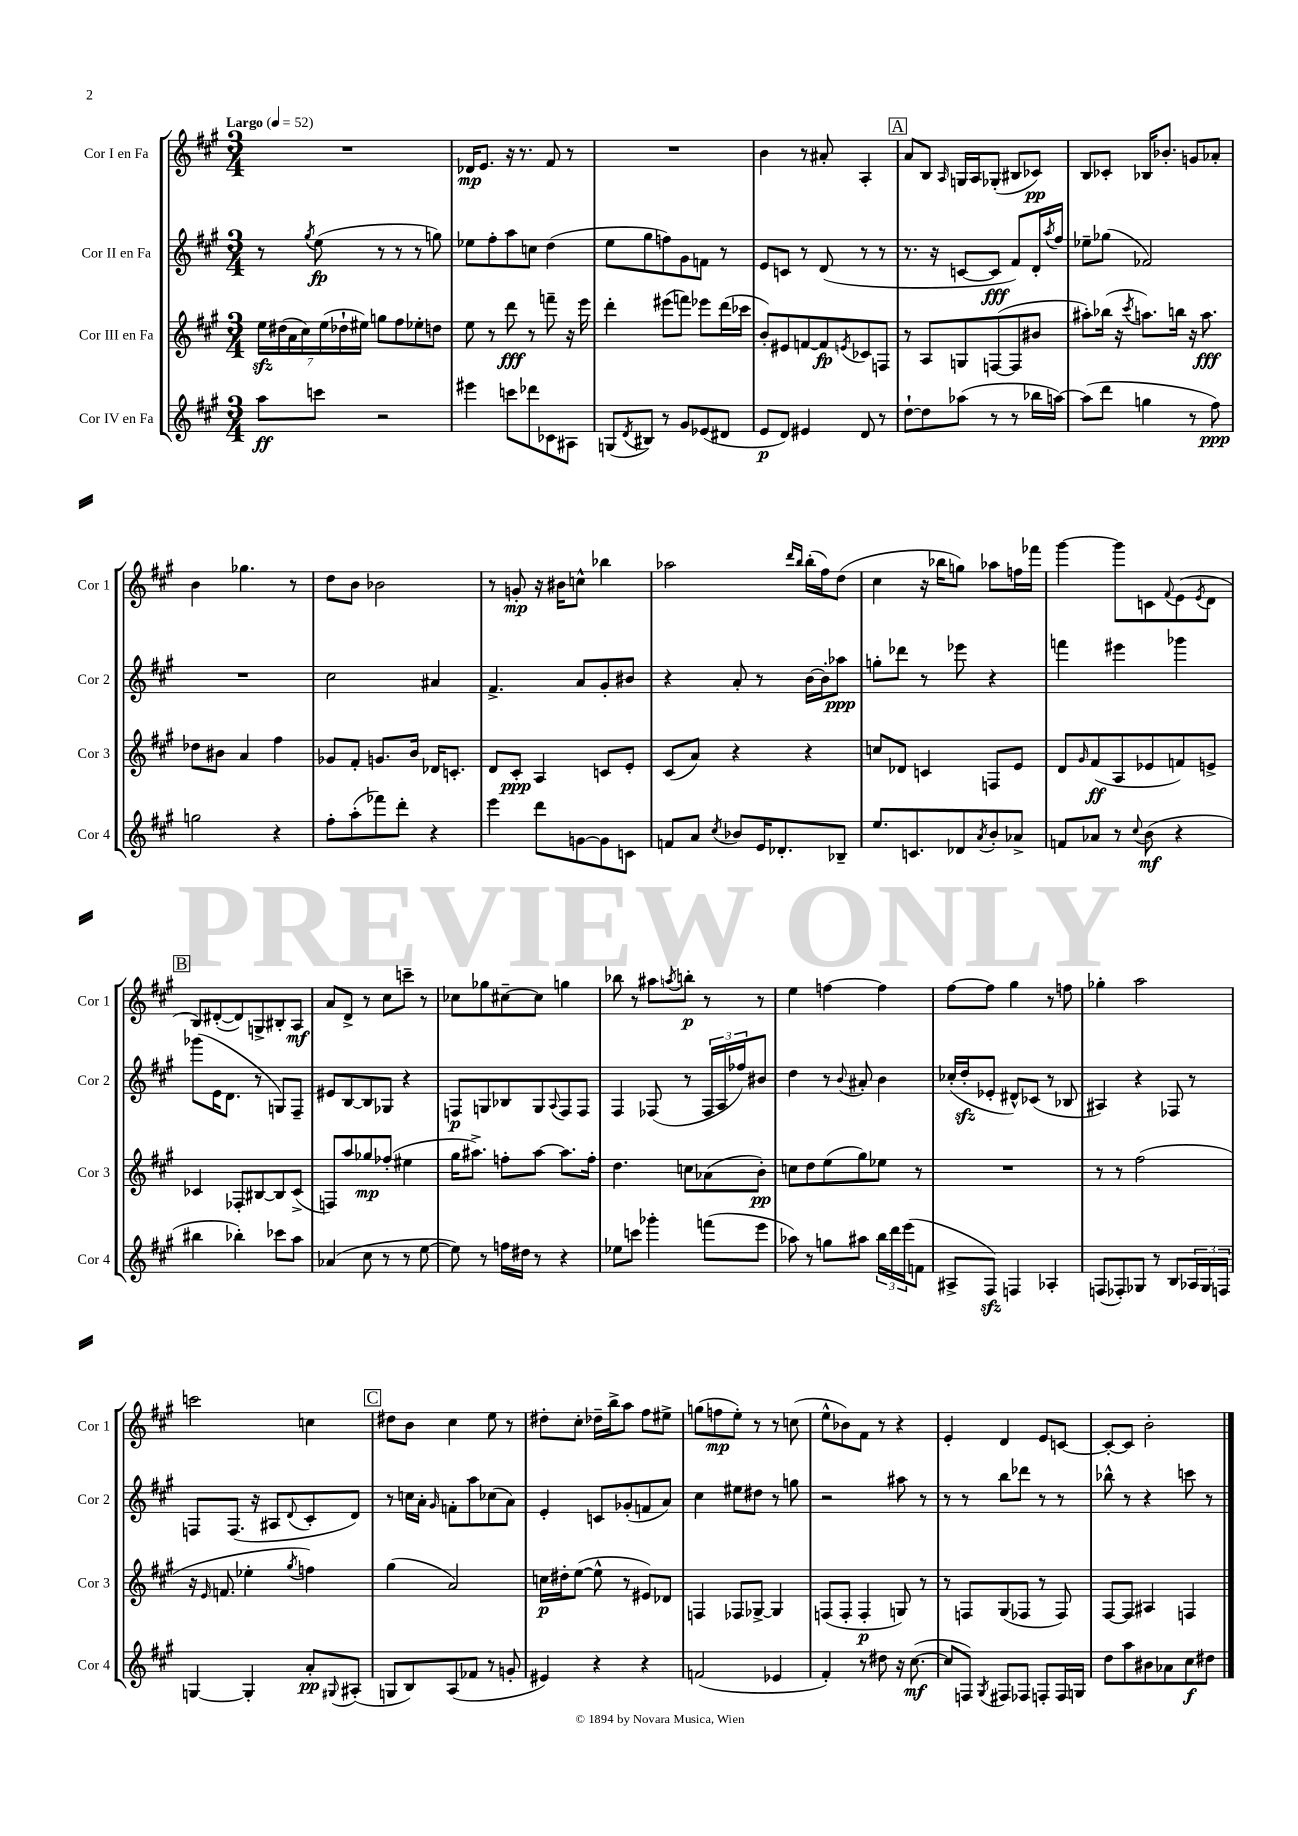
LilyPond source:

<<
\new StaffGroup <<
\new Staff = "s0" \with { instrumentName = "Cor I en Fa" shortInstrumentName = "Cor 1" } {
    \clef treble \key a \major \numericTimeSignature \time 3/4 \tempo "Largo" 4 = 52
    R2. |
    des'16\mp e'8. r16 r8. fis'8 r8 |
    R2. |
    b'4 r8 ais'8-. a4-. |
    \mark \markup { \box "A" } a'8 b8 \grace { a16 } g16 a16 ges8-.( bis8 ces'8\pp) |
    b8 ces'8-. bes16 bes'8.-. g'8 aes'8-. |
    b'4 ges''4. r8 |
    d''8 b'8 bes'2 |
    r8 g'8-.\mp r16 bis'16 c''8-^ bes''4 |
    aes''2 \grace { d'''16 b''16 } b''16-.( fis''16) d''8( |
    cis''4 r16 bes''16 g''8) aes''8 f''16 fes'''16 |
    gis'''4~ gis'''8 c'8 \appoggiatura { fis'8 } e'8( \acciaccatura { e'8 } d'8 |
    \mark \markup { \box "B" } b8) dis'8~-.( dis'8) g8-> bis8-. a8\mf |
    a'8 d'8-> r8 cis''8 c'''8-- r8 |
    ces''8 ges''8 cis''8~-- cis''8 g''4 |
    bes''8 r8 ais''8 \acciaccatura { a''8 } b''8-.\p r8 r8 |
    e''4 f''4~ f''4 |
    fis''8~ fis''8 gis''4 r8 f''8 |
    ges''4-. a''2 |
    c'''2 c''4 |
    \mark \markup { \box "C" } dis''8 b'8 cis''4 e''8 r8 |
    dis''8-. cis''8-. des''16-- b''16-> a''8 fis''8 eis''8-> |
    g''8( f''8\mp e''8-.) r8 r8 c''8( |
    e''8-^ bes'8) fis'8 r8 r4 |
    e'4-. d'4 e'8 c'8~ |
    c'8~-. c'8 b'2-. \bar "|." |
}
\new Staff = "s1" \with { instrumentName = "Cor II en Fa" shortInstrumentName = "Cor 2" } {
    \clef treble \key a \major \numericTimeSignature \time 3/4
    r8 \acciaccatura { gis''8 } e''8\fp( r8 r8 r8 g''8) |
    ees''8 fis''8-. a''8 c''8 d''4( |
    e''8 gis''8 f''8) gis'8 f'8 r8 |
    e'8 c'8 r8 d'8( r8 r8 |
    \mark \markup { \box "A" } r8. r16 c'8~ c'8\fff fis'8) d'16-. \acciaccatura { a''8 } fis''16 |
    ees''8-- ges''8( fes'2) |
    R2. |
    cis''2 ais'4 |
    fis'4.-> a'8 gis'8-. bis'8 |
    r4 a'8-. r8 b'16~ b'16-. aes''8\ppp |
    g''8-. des'''8 r8 ees'''8 r4 |
    f'''4 eis'''4 ges'''4 |
    \mark \markup { \box "B" } ges'''8( e'16 d'8. r8 g8) fis8-- |
    eis'8 b8~ b8 ges8 r4 |
    f8\p g8 bes8 g8 \appoggiatura { a8 } f8 f8 |
    fis4 fes8( r8 \tuplet 3/2 { fes16 a16 fes''16) } bis'8 |
    d''4 r8 \appoggiatura { b'8 } ais'8-. b'4 |
    ces''16-.( d''16-.\sfz ees'8-. dis'8-^) ces'8( r8 bes8 |
    ais4) r4 fes8 r8 |
    f8 f8.( r16 ais8 \appoggiatura { d'8 } cis'8-. d'8) |
    \mark \markup { \box "C" } r8 c''16 a'16-. \grace { gis'16 } f'8-. a''8 ces''8( a'8) |
    e'4-. c'8 ges'8-.( f'8 a'8) |
    cis''4 eis''8 dis''8 r8 g''8 |
    r2 ais''8 r8 |
    r8 r8 b''8 des'''8 r8 r8 |
    bes''8-^ r8 r4 c'''8 r8 \bar "|." |
}
\new Staff = "s2" \with { instrumentName = "Cor III en Fa" shortInstrumentName = "Cor 3" } {
    \clef treble \key a \major \numericTimeSignature \time 3/4
    \tuplet 7/4 { e''16\sfz dis''16( a'16 cis''16) e''16( des''16-! eis''16) } g''8 fis''8 ees''8-. d''8 |
    e''8 r8 d'''8\fff r8 f'''8-- r16 e'''16 |
    d'''4-. eis'''8( f'''8) ees'''8 d'''16( ces'''16 |
    b'8-.) eis'8 f'8~ f'8\fp \acciaccatura { e'8 } ces'8 f8 |
    \mark \markup { \box "A" } r8 a8 g8 f8~( f8 bis'8 |
    ais''8-.) bes''16( r16 \acciaccatura { cis'''8 } a''8.) b''16 r16 a''8.\fff |
    des''8 bis'8 a'4 fis''4 |
    ges'8 fis'8-. g'8. b'16 des'16 c'8.-. |
    d'8 cis'8-.\ppp a4 c'8 e'8-. |
    cis'8( a'8) r4 r4 |
    c''8 des'8 c'4 f8 e'8 |
    d'8 \grace { gis'16 } fis'8\ff( a8 ees'8 f'8) e'8-> |
    \mark \markup { \box "B" } ces'4 fes8-. bis8~ bis8 ces'8->( |
    f8) a''8 ges''8\mp fes''8-.( eis''4 |
    gis''16 ais''8.->) f''8-. ais''8~ ais''8. f''16-. |
    d''4. c''8 aes'8( b'8-.\pp) |
    c''8 d''8 e''8( gis''8) ees''8 r8 |
    R2. |
    r8 r8 fis''2( |
    r16 \grace { e'16 } f'8. ees''4-. \acciaccatura { gis''8 } f''4) |
    \mark \markup { \box "C" } gis''4( a'2) |
    c''16\p dis''16-. e''8~( e''8-^ r8 eis'8) des'8 |
    f4 fes8 ges8~-> ges4 |
    f8( f8-. f4-.\p g8) r8 |
    r8 f8 gis8( fes8 r8 fes8) |
    fis8~ fis8 ais4 f4 \bar "|." |
}
\new Staff = "s3" \with { instrumentName = "Cor IV en Fa" shortInstrumentName = "Cor 4" } {
    \clef treble \key a \major \numericTimeSignature \time 3/4
    a''8\ff c'''8 r2 |
    eis'''4 c'''8 des'''8 ces'8 ais8 |
    g8( \acciaccatura { d'8 } bis8) r8 gis'8 ees'8( dis'8 |
    e'8\p d'8) eis'4 d'8 r8 |
    \mark \markup { \box "A" } d''8~-! d''8 aes''8( r8 r8 bes''16 a''16~) |
    a''8( d'''8 g''4 r8 fis''8\ppp) |
    g''2 r4 |
    fis''8-. a''8-.( fes'''8) d'''8-. r4 |
    e'''4 d'''8 g'8~ g'8 c'8 |
    f'8 a'8 \acciaccatura { cis''8 } bes'8 e'16 des'8.-. bes8-- |
    e''8. c'8. des'8 \acciaccatura { a'8 } b'8-. aes'8-> |
    f'8 aes'8 r8 \appoggiatura { cis''8 } b'8\mf( r4 |
    \mark \markup { \box "B" } bis''4 bes''4-.) ces'''8 a''8 |
    aes'4( cis''8 r8 r8 e''8~ |
    e''8) r8 f''16 dis''16 r8 r4 |
    ees''8 c'''8 ges'''4-. f'''8( e'''8 |
    aes''8) r8 g''8 ais''8 \tuplet 3/2 { b''16 d'''16 e'''16( } f'8 |
    ais8-> fis8\sfz) f4 aes4-. |
    f8( fes8-.) ges8 r8 b8 \tuplet 3/2 { aes16 ges16 f16 } |
    g4~ g4-. a'8-.\pp \appoggiatura { gis8 } ais8-.( |
    \mark \markup { \box "C" } g8 b8) a8( fes'8 r8 g'8-. |
    eis'4) r4 r4 |
    f'2( ees'4 |
    fis'4-.) r8 dis''8 r16 cis''8.~\mf( |
    cis''8 f8) \acciaccatura { gis8 } fis8 fes8 f8-. f16 g16 |
    d''8 a''8 bis'8 aes'8 cis''8\f dis''8 \bar "|." |
}
>>
>>
\layout { \context { \Score \remove "Bar_number_engraver" } }
